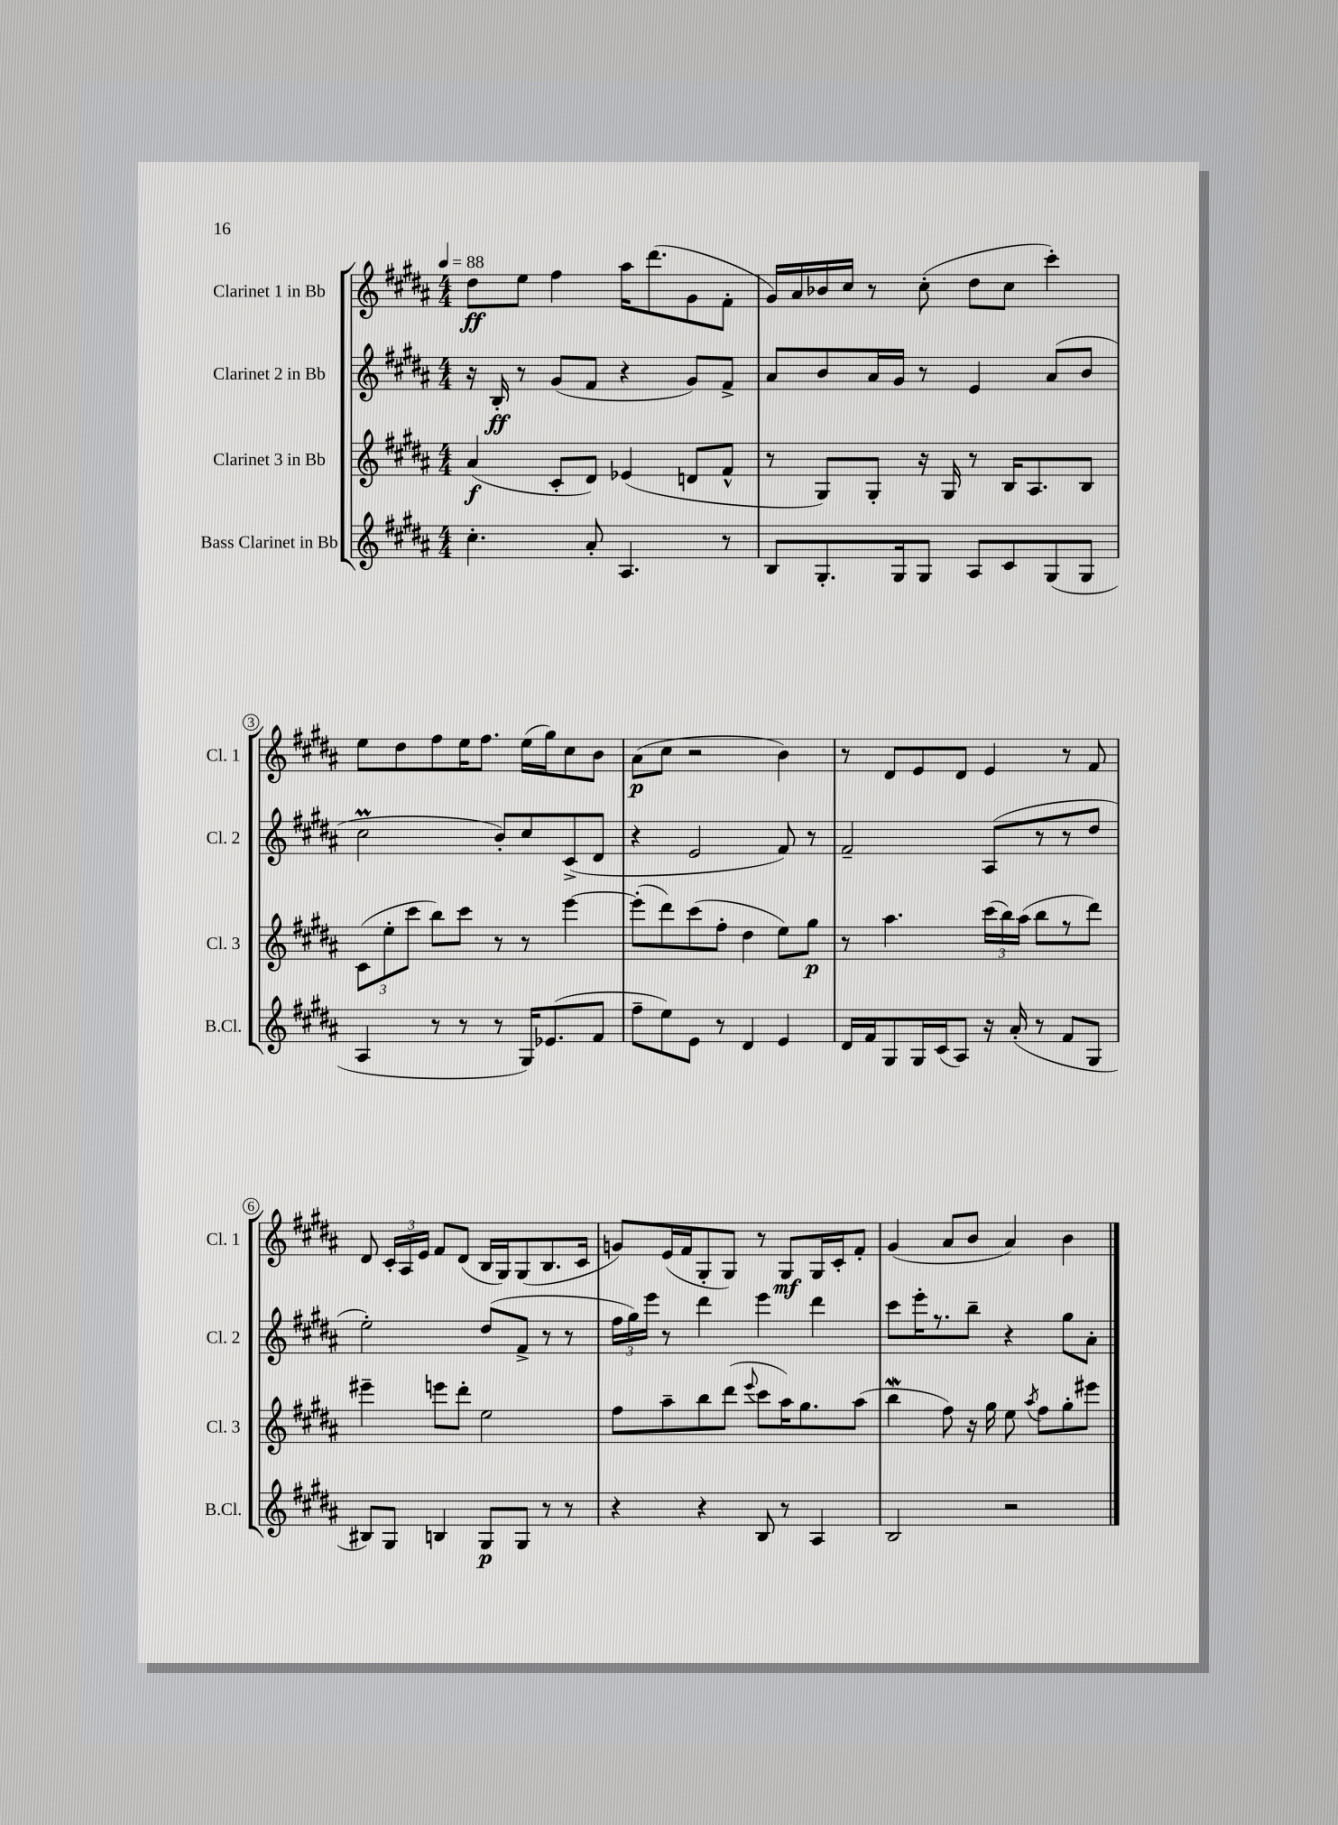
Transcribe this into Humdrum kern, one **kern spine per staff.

**kern	**dynam	**kern	**dynam	**kern	**dynam	**kern	**dynam
*part4	*part4	*part3	*part3	*part2	*part2	*part1	*part1
*staff4	*staff4	*staff3	*staff3	*staff2	*staff2	*staff1	*staff1
*I"Bass Clarinet in Bb	*	*I"Clarinet 3 in Bb	*	*I"Clarinet 2 in Bb	*	*I"Clarinet 1 in Bb	*
*I'B.Cl.	*	*I'Cl. 3	*	*I'Cl. 2	*	*I'Cl. 1	*
*clefG2	*	*clefG2	*	*clefG2	*	*clefG2	*
*k[f#c#g#d#a#]	*	*k[f#c#g#d#a#]	*	*k[f#c#g#d#a#]	*	*k[f#c#g#d#a#]	*
*M4/4	*	*M4/4	*	*M4/4	*	*M4/4	*
*MM88	*	*MM88	*	*MM88	*	*MM88	*
=1	=1	=1	=1	=1	=1	=1	=1
4.cc#'\	.	(4a#/	f	16r	.	8dd#\L	ff
.	.	.	.	16B'/	ff	.	.
.	.	.	.	8r	.	8ee\J	.
.	.	8c#'/L	.	(8g#/L	.	4ff#\	.
8a#'/	.	8d#/J)	.	8f#/J	.	.	.
4.A#/	.	(4e-X/	.	4r	.	16aa#\KL	.
.	.	.	.	.	.	(8.ddd#\	.
.	.	8dn/L	.	8g#/L)	.	8g#\	.
8r	.	8f#^^/J	.	8f#^/J	.	8f#'\J	.
=2	=2	=2	=2	=2	=2	=2	=2
8B/L	.	8r	.	8a#/L	.	16g#/LL)	.
.	.	.	.	.	.	16a#/	.
8.G#'/	.	8G#/L)	.	8b/	.	16b-X/	.
.	.	.	.	.	.	16cc#/JJ	.
.	.	8G#'/J	.	16a#/L	.	8r	.
16G#/k	.	.	.	16g#/JJ	.	.	.
8G#/J	.	16r	.	8r	.	(8cc#'\	.
.	.	16G#/	.	.	.	.	.
8A#/L	.	8r	.	4e/	.	8dd#\L	.
8c#/	.	16B/KL	.	.	.	8cc#\J	.
.	.	8.A#/	.	.	.	.	.
(8G#/	.	.	.	(8a#/L	.	4ccc#'\)	.
8G#/J	.	8B/J	.	8b/J	.	.	.
!!LO:LB:g=z
=3	=3	=3	=3	=3	=3	=3	=3
4A#/	.	(12c#\L	.	2cc#M\	.	8ee\L	.
.	.	12ee'\	.	.	.	.	.
.	.	.	.	.	.	8dd#\	.
.	.	12ccc#\J	.	.	.	.	.
8r	.	8bb\L)	.	.	.	8ff#\	.
8r	.	8ccc#\J	.	.	.	16ee\K	.
.	.	.	.	.	.	8.ff#\J	.
8r	.	8r	.	8b'/L)	.	.	.
16G#/KL)	.	8r	.	8cc#/	.	(16ee\LL	.
(8.e-X/	.	.	.	.	.	16gg#\J)	.
.	.	[4eee\	.	(8c#^/	.	8cc#\	.
8f#/J	.	.	.	8d#/J	.	8b\J	.
=4	=4	=4	=4	=4	=4	=4	=4
8ff#~\L	.	(8eee'\L]	.	4r	.	(8a#\L	p
8ee\)	.	8ddd#\)	.	.	.	8cc#\J	.
8e\J	.	(8ccc#\	.	2e/	.	2r	.
8r	.	8ff#'\J	.	.	.	.	.
4d#/	.	4dd#\	.	.	.	.	.
4e/	.	8ee\L)	.	8f#/)	.	4b\)	.
.	.	8gg#\J	p	8r	.	.	.
=5	=5	=5	=5	=5	=5	=5	=5
16d#/LL	.	8r	.	2f#~/	.	8r	.
16f#/J	.	.	.	.	.	.	.
8G#/	.	4.aa#\	.	.	.	8d#/L	.
16G#/L	.	.	.	.	.	8e/	.
(16c#/J	.	.	.	.	.	.	.
8A#/J)	.	.	.	.	.	8d#/J	.
16r	.	(24ccc#\LL	.	(8A#/L	.	4e/	.
.	.	24bb\)	.	.	.	.	.
(16a#'/	.	.	.	.	.	.	.
.	.	(24aa#\JJ	.	.	.	.	.
8r	.	8bb\L	.	8r	.	.	.
8f#/L	.	8r	.	8r	.	8r	.
8G#/J	.	8ddd#\J)	.	8dd#/J	.	8f#/	.
!!LO:LB:g=z
=6	=6	=6	=6	=6	=6	=6	=6
8B#X/L)	.	4eee#X~\	.	2ee'\)	.	8d#/	.
8G#/J	.	.	.	.	.	24c#'/LL	.
.	.	.	.	.	.	24A#/	.
.	.	.	.	.	.	24e/JJ	.
4Bn/	.	8eeen\L	.	.	.	8f#/L	.
.	.	8ddd#'\J	.	.	.	(8d#/J	.
8G#/L	p	2ee\	.	(8dd#/L	.	16B/LL	.
.	.	.	.	.	.	16G#/J)	.
8G#/J	.	.	.	8f#^/J	.	(8G#/	.
8r	.	.	.	8r	.	8.B/	.
8r	.	.	.	8r	.	.	.
.	.	.	.	.	.	16c#/Jk	.
=7	=7	=7	=7	=7	=7	=7	=7
4r	.	8ff#\L	.	24ff#\LL	.	8gn/L)	.
.	.	.	.	24gg#\)	.	.	.
.	.	.	.	24eee\JJ	.	.	.
.	.	8aa#~\	.	8r	.	(16e/L	.
.	.	.	.	.	.	16f#/J	.
4r	.	8bb\	.	4ddd#\	.	8G#'/	.
.	.	(8ddd#\J	.	.	.	8G#/J)	.
.	.	8qqeee/	.	.	.	.	.
8B/	.	8ccc#\L	.	4eee\	.	8r	.
8r	.	16aa#\K)	.	.	.	8G#/L	mf
.	.	8.gg#\	.	.	.	.	.
4A#/	.	.	.	4ddd#\	.	16G#/L	.
.	.	.	.	.	.	16c#'/J	.
.	.	(8aa#\J	.	.	.	8f#'/J	.
=8	=8	=8	=8	=8	=8	=8	=8
2B/	.	4bbw\	.	8ccc#\L	.	(4g#/	.
.	.	.	.	16eee'\K	.	.	.
.	.	.	.	8.r	.	.	.
.	.	8ff#\)	.	.	.	8a#/L	.
.	.	16r	.	8bb~\J	.	8b/J	.
.	.	16gg#\	.	.	.	.	.
2r	.	8ee\	.	4r	.	4a#/)	.
.	.	8qaa#/	.	.	.	.	.
.	.	8ff#\L	.	.	.	.	.
.	.	8gg#'\	.	8gg#\L	.	4b\	.
.	.	8eee#X\J	.	8a#'\J	.	.	.
==	==	==	==	==	==	==	==
*-	*-	*-	*-	*-	*-	*-	*-
